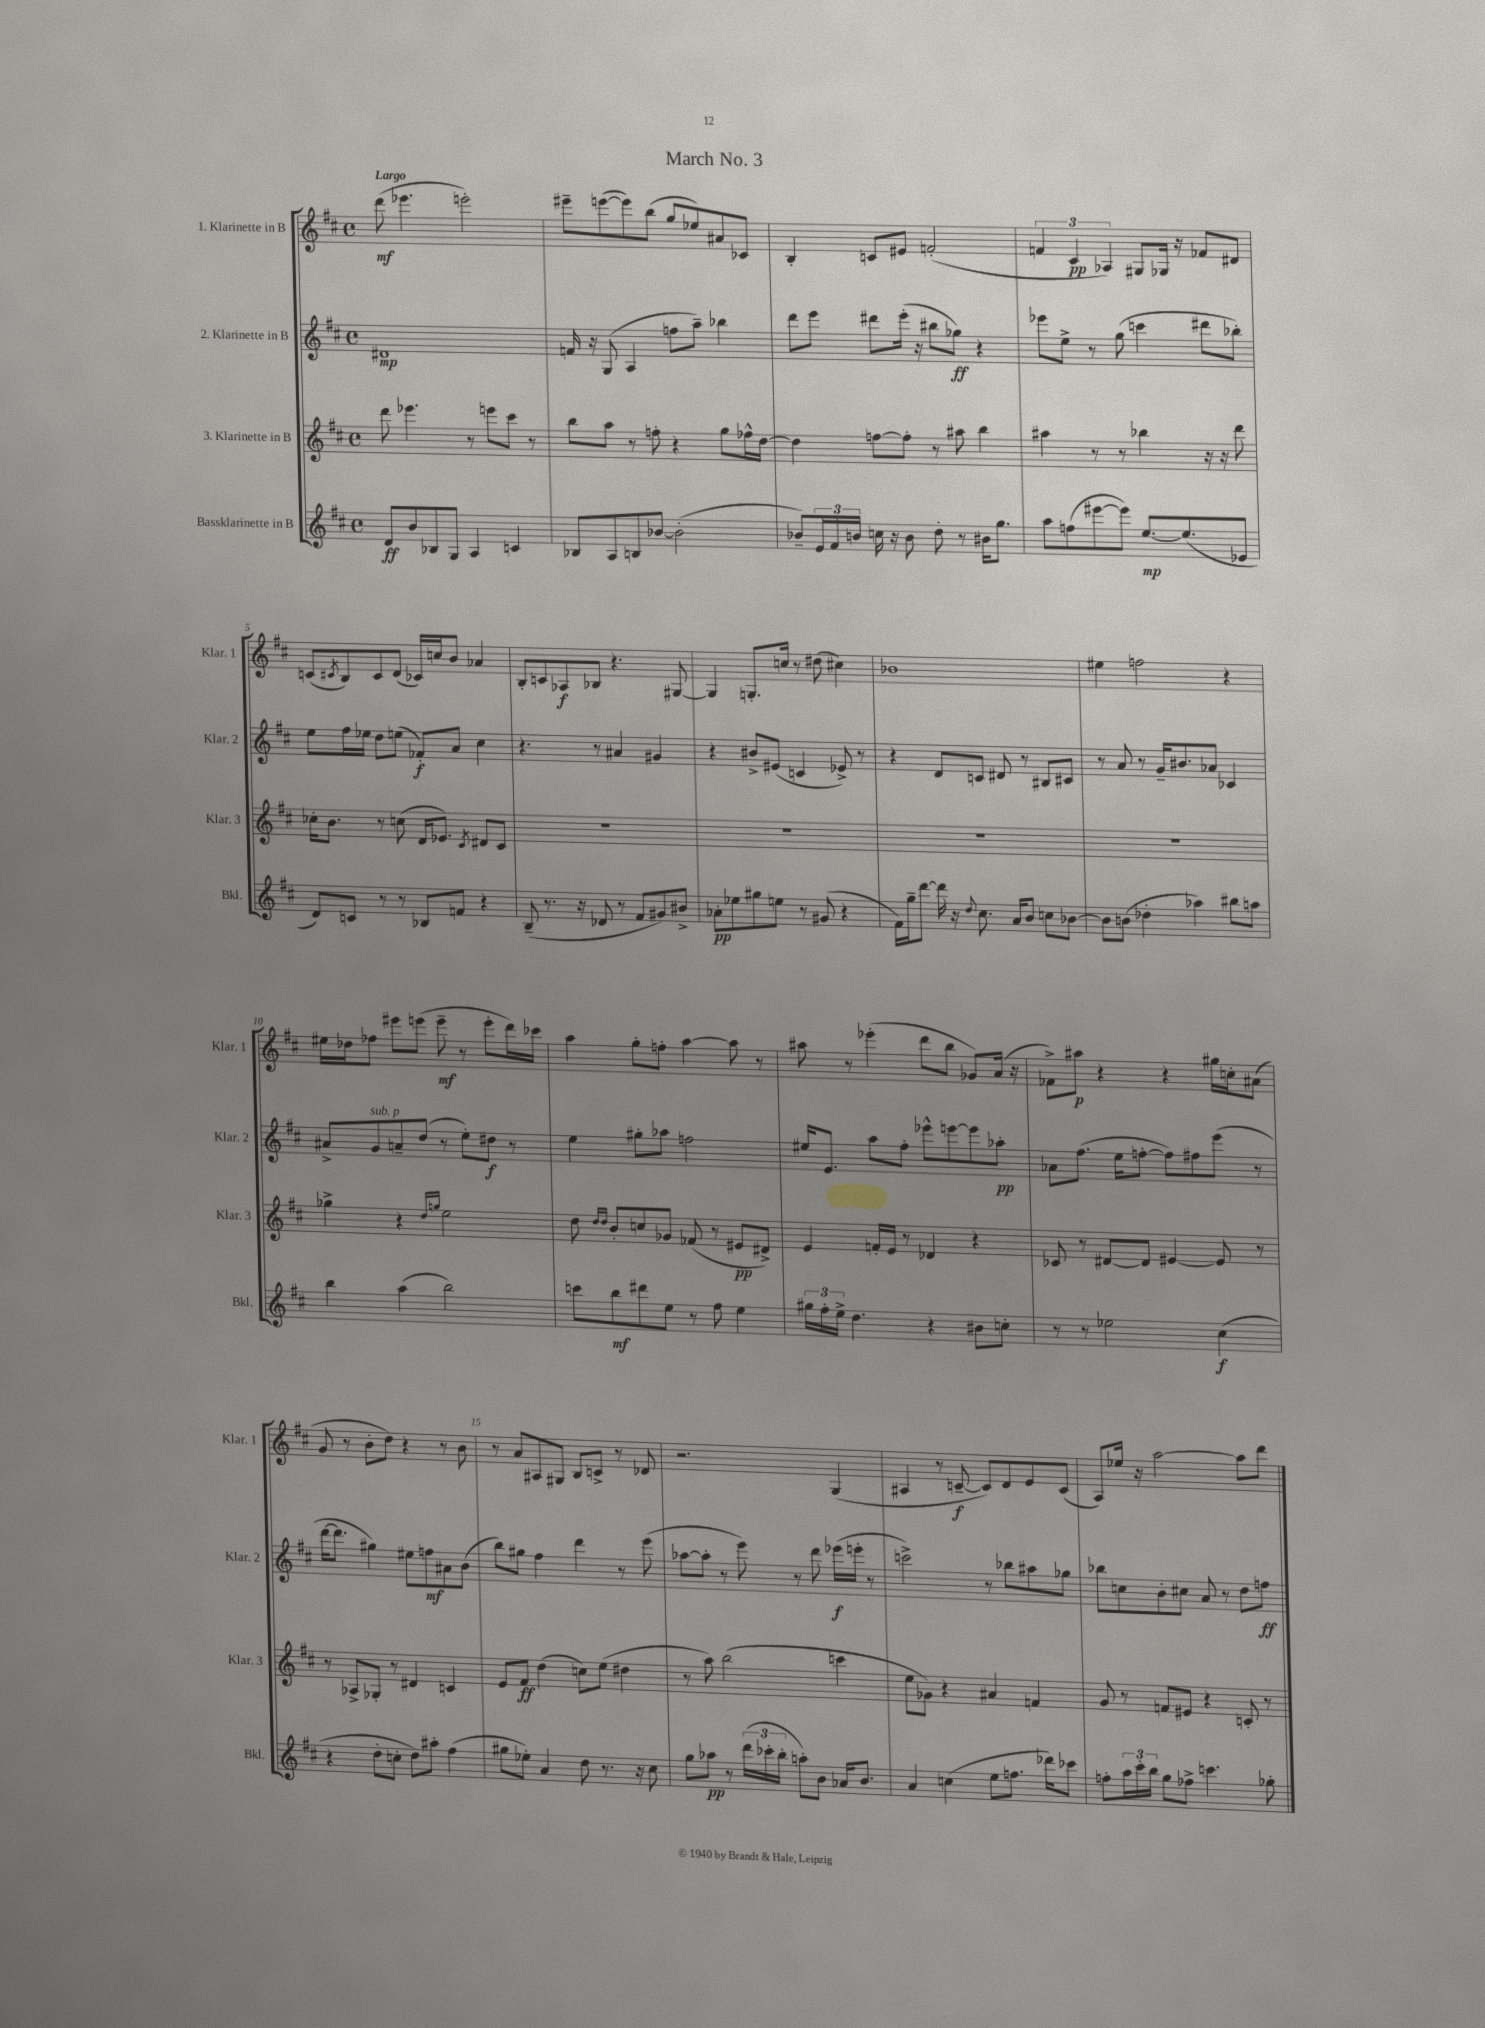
\header { title = "March No. 3" }
<<
\new StaffGroup <<
\new Staff = "s0" \with { instrumentName = "1. Klarinette in B" shortInstrumentName = "Klar. 1" } {
    \clef treble \key d \major \defaultTimeSignature \time 4/4 \tempo "Largo"
    d'''8\mf( ees'''4. e'''2-.) |
    eis'''8-- e'''8~( e'''8) b''8( g''8 ees''8) ais'8 ces'8 |
    b4-. c'8 eis'8 f'2-.( |
    \tuplet 3/2 { f'4 cis'4\pp aes4) } gis8 ges16 r16 fes'8 dis'8 |
    c'8( \acciaccatura { cis'8 } b8) cis'8 d'8( ces'16) c''16 b'8 aes'4 |
    b8-. c'8 aes8\f bes8 r4. gis8~ |
    gis4 g8.-. c''16 r8 dis''8( cis''4) |
    bes'1 |
    eis''4 f''2 r4 |
    eis''16 des''16 fes''8 eis'''8 e'''8( e'''8--\mf r8 e'''8-. d'''16) ces'''16 |
    a''4 g''8-. f''8-. a''4~ a''8 r8 |
    ais''8 r8 ees'''4-.( d'''8 b''8 ges'8) a'16( r16 |
    fes'8->) ais''8\p r4 r4 gis''16 c''16-. ais'8( |
    g'8 r8 b'8-. d''8) r4 r8 b'8 |
    r8 a'8 ais8 gis8 b8 c'8-> r8 des'8 |
    r2. g4( |
    ais4 r8 c'8~--\f c'8) d'8 e'8 c'8( |
    a8) ees''16 r16 a''2~ a''8 d'''8 \bar "|." |
}
\new Staff = "s1" \with { instrumentName = "2. Klarinette in B" shortInstrumentName = "Klar. 2" } {
    \clef treble \key d \major \defaultTimeSignature \time 4/4
    dis'1\mp |
    f'16 r16 g8( a4 f''8 a''8--) bes''4 |
    d'''8 e'''8 dis'''8 e'''16-.( r16 bis''8 ges''8\ff) r4 |
    ees'''8 e''8-> r8 g''8( c'''4 dis'''8 bes''8-.) |
    e''8 fis''16 ees''16 d''8 e''8( fes'8-.\f) a'8 cis''4 |
    r4. r8 ais'4 gis'4 |
    r4 bis'8-> eis'8( c'4 ees'8->) r8 |
    r4 d'8 c'8 dis'8 r8 bis8 cis'8 |
    r8 a'8 r8 g'16-- bis'8. aes'8 ces'4 |
    ais'8-> g'8^\markup { \italic "sub. p" } a'8-- d''8( r8 e''8-.) dis''8\f r8 |
    e''4 gis''8-. aes''8 f''2 |
    eis''16 e'8. a''8 fis''8-. ees'''8-^ e'''8~ e'''8 aes''8-.\pp |
    aes'8 fis''8.( e''16 f''8~-. f''8) fis''8 e'''8( r8 |
    d'''16~ d'''8. gis''4) eis''8 f''8\mf ais'8 b'8( |
    b''8) gis''8 fis''4 d'''4 r8 e'''8( |
    aes''8~ aes''8-. r8 e'''8) r8 d'''8 ees'''16\f( e'''16-. r8 |
    c'''2->) r8 bes''8 ais''8 ges''8 |
    bes''8 c''8 b'8-. cis''8 a'8 r8 d''8 f''8\ff \bar "|." |
}
\new Staff = "s2" \with { instrumentName = "3. Klarinette in B" shortInstrumentName = "Klar. 3" } {
    \clef treble \key d \major \defaultTimeSignature \time 4/4
    d'''8 ees'''4. r8 e'''8 cis'''8 r8 |
    b''8 a''8 r8 f''8-. r4 g''8 fes''16-^ d''16~ |
    d''4 f''8~ f''8-. r8 ais''8 b''4 |
    ais''4 r8 r8 bes''4 r16 r16 d'''8 |
    ces''16-. b'8. r8 c''8( d'16 ees'8.) \acciaccatura { cis'8 } dis'8 cis'8 |
    R1 |
    R1 |
    R1 |
    R1 |
    ges''4-> r4 \grace { d''16 g''16 } e''2 |
    d''8 \grace { d''16 d''16 } b'8-. c''8 ges'8 fes'8( r8 eis'8\pp dis'8->) |
    e'4 f'16-. e'16 r8 des'4 r4 |
    ces'8 r8 dis'8~ dis'8 eis'4~ eis'8 r8 |
    r8 aes8-> ges8-. r8 dis'4 c'4 |
    e'8 fis'8\ff d''4( c''8) e''8( dis''4 |
    r8 a''8) b''2( c'''4 |
    e''8 ges'8) r4 ais'4 f'4 |
    g'8 r8 f'8 eis'8 r4 c'8-. r8 \bar "|." |
}
\new Staff = "s3" \with { instrumentName = "Bassklarinette in B" shortInstrumentName = "Bkl." } {
    \clef treble \key d \major \defaultTimeSignature \time 4/4
    d'8\ff b'8 bes8 g8 a4 c'4 |
    bes8 a8 b8 bes'8~ bes'2-.( |
    bes'8--) \tuplet 3/2 { e'16 fis'16 b'16 } c''16 r16 b'8 d''8-. r8 bis'16 g''8. |
    a''8 f''8( eis'''8~ eis'''8) e''8.~\mp e''8.( ees'8 |
    d'8) c'8 r8 r8 bes8 f'8 r4 |
    b8--( r8. r16 des'8 r8 fis'8 gis'8) bis'8-> |
    aes'8-.\pp ees''8 gis''8 e''8 r8 gis'8( r4 |
    fis'16) g''16-- d'''8~ d'''16 r16 \appoggiatura { d''8 } cis''8. a'16 b'8 c''8 bes'8~ |
    bes'8 b'8( des''4-. aes''4) bis''8 a''8 |
    b''4 a''4( b''2) |
    c'''8 b''8\mf dis'''8 e''8 r8 fis''8 e''4 |
    \tuplet 3/2 { gis''16 fis''16-. e''16-> } d''4. r4 bis'8 c''8-. |
    r8 r8 ees''2 cis''4\f( |
    r4 d''8-. c''8-. d''8) ais''8-. fis''4( |
    gis''8 ees''8-.) a'4 d''8 r8. r16 cis''8 |
    g''8 aes''8\pp r8 \tuplet 3/2 { d'''16( ces'''16-. b''16-. } a''8-.) b'8 aes'16 b'8. |
    a'4 c''4( e''8 f''8. des'''16) ces'''8 |
    f''8-. \tuplet 3/2 { a''16 cis'''16-. b''16 } g''8 fes''8-> c'''4. ges''8-. \bar "|." |
}
>>
>>
\layout { \context { \Score \override BarNumber.break-visibility = ##(#f #t #t) barNumberVisibility = #(every-nth-bar-number-visible 5) } }
